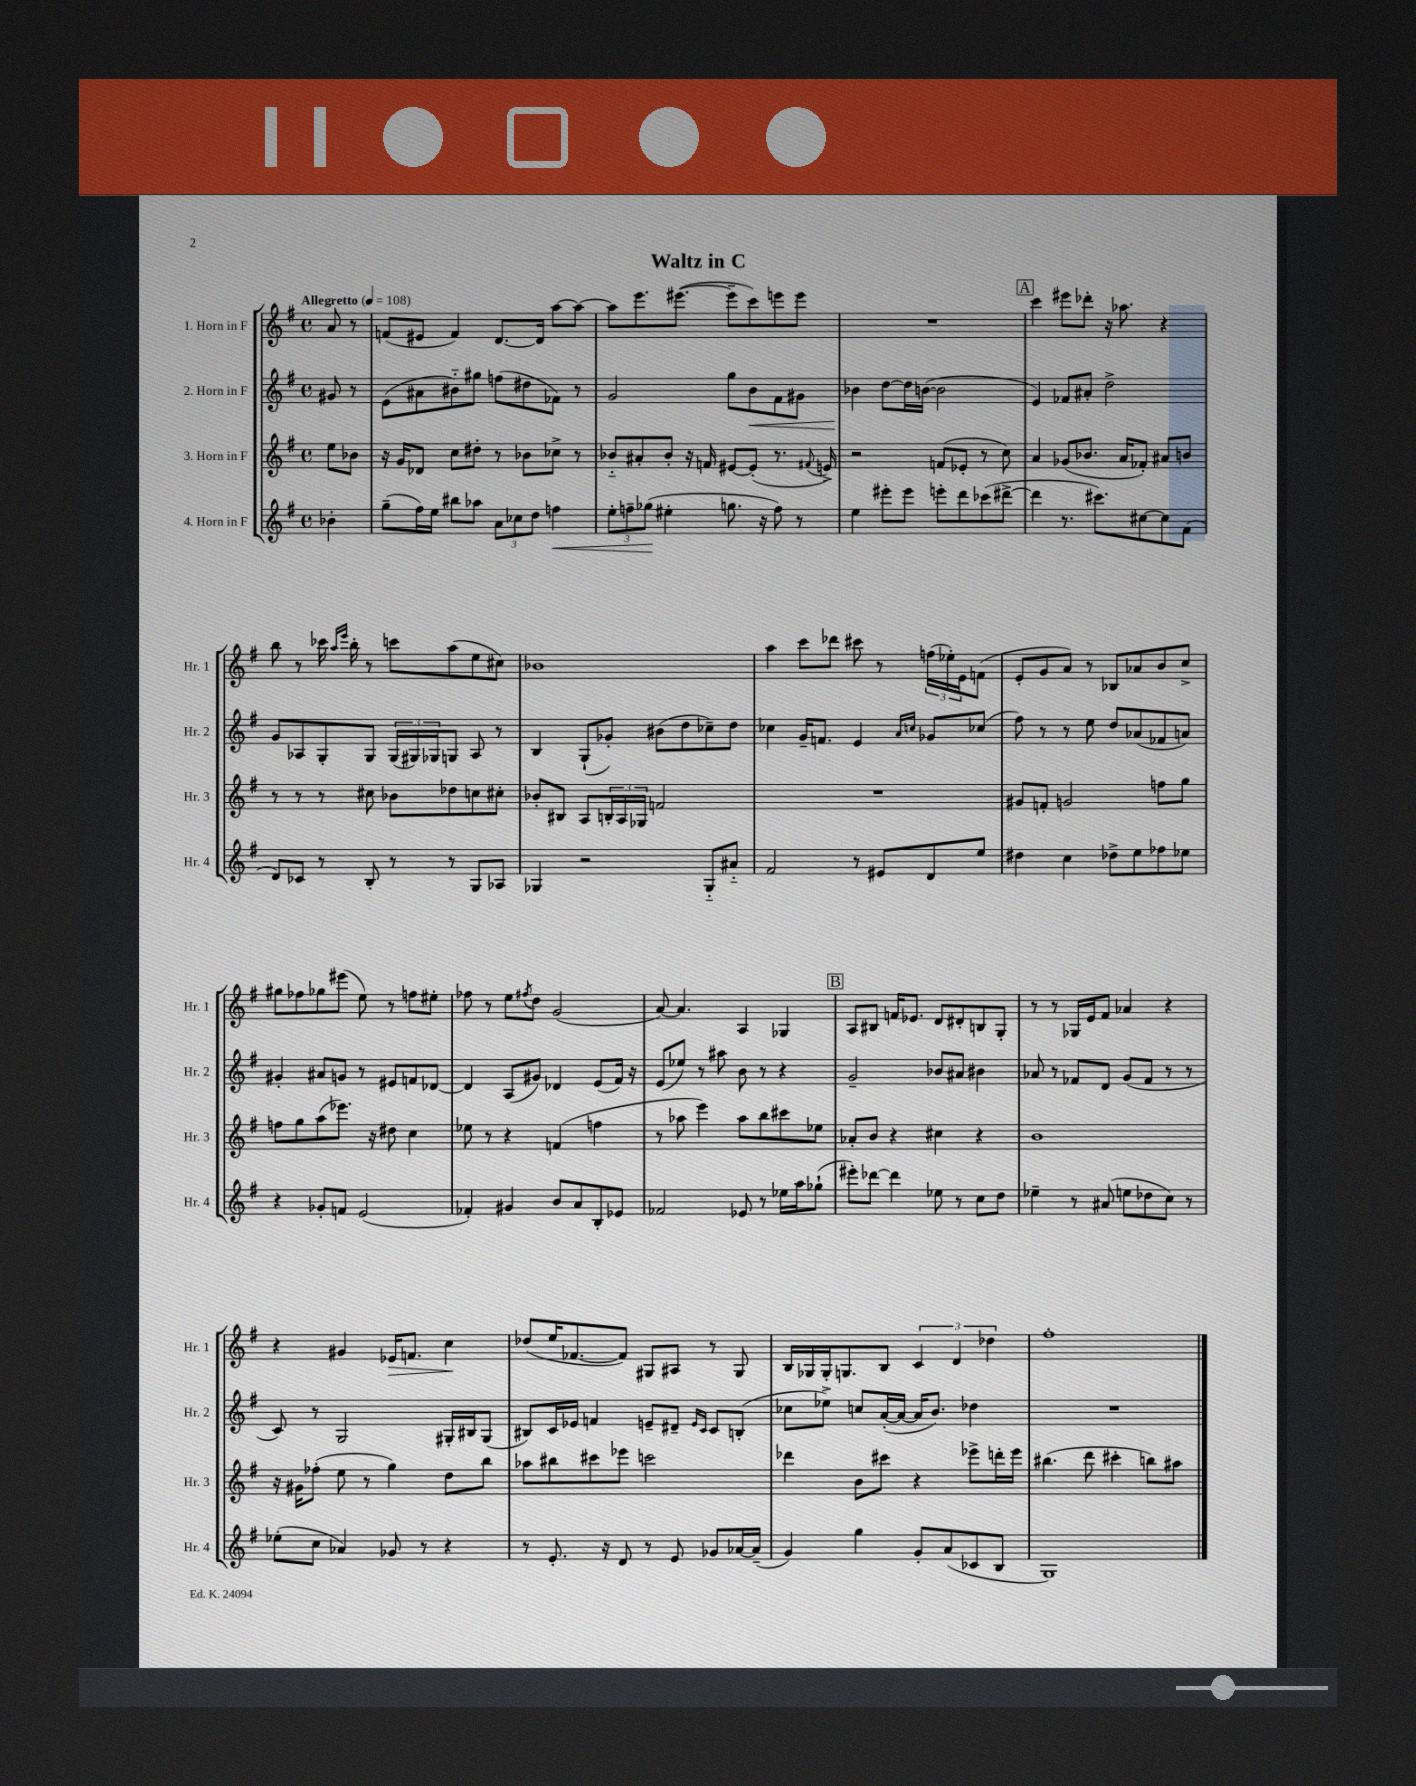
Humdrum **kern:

**kern	**kern	**kern	**kern
*staff4	*staff3	*staff2	*staff1
*clefG2	*clefG2	*clefG2	*clefG2
*k[f#]	*k[f#]	*k[f#]	*k[f#]
*M4/4	*M4/4	*M4/4	*M4/4
*met(c)	*met(c)	*met(c)	*met(c)
*MM108	*MM108	*MM108	*MM108
4b-'	8ee	8g#	8a
.	8b-	8r	8r
=	=	=	=
(8gg~	16r	(8e	(8f
.	16g	.	.
16ff#)	8d-	8a#	8e#
16ee	.	.	.
8bb#	8cc	8b#'~)	4f)
8aa-	8dd#'	8gg#	.
12a	8r	(8ff	[8.d
12cc-	.	.	.
.	8b-	8dd#	.
12dd	.	.	.
.	.	.	16d]
4ff	8cc-^	8f-)	[8aa
.	8r	8r	8aa_
=	=	=	=
12ee'	8b-'~	2g	8aa]
12ff~	.	.	.
.	8a#'	.	8.eee
(12gg-	.	.	.
4ee#'	8b-'	.	.
.	.	.	([8.eee#
.	16r	.	.
.	16f	.	.
8.gg	[8e#	8gg	8eee#~]
.	(8e#']	8b	8ccc)
16r	.	.	.
8ff)	8.r	8f#	8eee
8r	.	8g#	8eee
.	8qqf#	.	.
.	16e^)	.	.
=	=	=	=
4ee	2r	4b-	1r
8eee#'	.	[8dd	.
8eee#	.	16dd]	.
.	.	([16b	.
8eee'	(8f	2b]	.
8ddd	8e-'	.	.
(8ccc-	8r	.	.
[8ddd#^	8cc)	.	.
=	=	=	=
4ddd#]	4a	4e)	4ccc
8.r	(8g-	8f-	8eee#
.	8.b-	8a#'	8ddd-'
8.ccc#)	.	.	.
.	.	2dd^	16r
.	16a	.	8.aa-
[8cc#	8f-')	.	.
8cc#]	8a#	.	4r
(8f#	8b	.	.
=	=	=	=
8d)	8r	8g	8bb
8c-	8r	8A-	8r
8r	8r	8G'	16ccc-
.	.	.	16qqaa
.	.	.	16qqeee
.	.	.	16bb'
8B'	8cc#	8G	8r
8r	8b-	(24G	8ccc
.	.	24G#)	.
.	.	24G-	.
8r	8dd-	8G	(8aa
8G	8cc	8A-	8ee
8A-	8cc#'	8r	8cc#)
=	=	=	=
4G-	8b-'	4B	1b-
.	8B#	.	.
2r	8A	(8G`	.
.	24B'	8g-')	.
.	24A	.	.
.	24G-	.	.
.	2f	(8b#	.
.	.	8dd	.
8G-'~	.	8cc-~)	.
8a#'~	.	8dd	.
=	=	=	=
2f#	1r	4cc-	4aa
.	.	16g~	8ccc
.	.	8.f	.
.	.	.	8ddd-
8r	.	4e	8ccc#
8e#	.	.	8r
.	.	16qqa	.
.	.	16qqcc	.
8d	.	8g-	(24ff
.	.	.	24ee-')
.	.	.	24e
8ee	.	(8cc-	(8f
=	=	=	=
4dd#	8g#	8ff#)	8e'
.	8f'	8r	8g
4cc	2g	8r	8a)
.	.	8ee	8r
8dd-^	.	8dd	8B-
8ee	.	(8a-	8a-
8ff-	8ff	8f-	8b
8ee-	8gg	8a)	8cc^
=	=	=	=
4r	8ff	4g#'	8gg#
.	8gg	.	8ff-
8g-'	(8aa	8a#	8gg-
8f	8.eee-)	8g	(8eee#
(2e	.	8r	8ee)
.	16r	.	.
.	8dd#	8e#	8r
.	4cc	8f	8ff
.	.	[8d-	8ee#'
=	=	=	=
4f-')	8ee-	4d-]	8ff-
.	8r	.	8r
4g#	4r	(8A	8ee
.	.	.	8qff#
.	.	8g#)	8dd
8b	(4f	4d-	(2g
8a	.	.	.
8B'	4ff	(8e	.
8e-	.	16f#)	.
.	.	16r	.
=	=	=	=
2f-	8r	(8e	[8a)
.	8aa-	8ee-)	4.a]
.	4eee)	8r	.
.	.	8aa#	.
8e-	8aa-	8b	4A
8r	8bb	8r	.
16ee-	8ccc#	4r	4G-
16aa	.	.	.
(8gg-`	8ee-	.	.
=	=	=	=
8eee#')	8a-'	2g~	8A
[8ddd-	8b	.	8B#
4ddd-]	4r	.	16f
.	.	.	8.e-
8ee-	4cc#	8b-	8d
8r	.	8a#	8d#'
8cc	4r	4b#	8B
8dd	.	.	8G'
=	=	=	=
4ee-~	1b	8a-	8r
.	.	8r	8r
8r	.	8f-	16G-
.	.	.	16e
(8a#	.	8d	8f#
8ee	.	(8g	4a-
8dd-	.	8f-	.
8cc)	.	8r	4r
8r	.	8r	.
=	=	=	=
(8ee-'	16r	8c)	4r
.	16g#	.	.
8cc	(8ff-'	8r	.
4a-)	8ee	2G	4g#
.	8r	.	.
8g-	4gg)	.	16e-
.	.	.	8.f
8r	.	.	.
4r	8dd	16G#'	4cc
.	.	16B#	.
.	8bb	(8G#	.
=	=	=	=
8r	8aa-	8B#)	(8dd-
8.e'	8bb#	16c	16ee
.	.	16e-	[8.f-
.	8ccc#	4f	.
16r	.	.	.
8d	8eee-	.	8f-])
8r	2ccc	8e~	8G#
8e	.	8d#~	8A#
.	.	16qqe	.
.	.	16qqc	.
8g-	.	8c	8r
[16a-	.	(8B'	8G#
(16a-~]	.	.	.
=	=	=	=
4g)	4ddd-	8cc-	16B
.	.	.	16G-
.	.	8ee-^)	16G-'
.	.	.	8.G
4gg	8b	8cc	.
.	8ccc#	([16a'	8B
.	.	16a_	.
8g'	4r	16a]	6c
.	.	8.b)	.
(8a	.	.	.
.	.	.	6d
8c-	8eee-^	4dd-	.
.	.	.	6dd-
8B	16ddd'	.	.
.	16eee-	.	.
=	=	=	=
1G)	(4.bb#	1r	1ff#'
.	8ddd	.	.
.	4ccc#'	.	.
.	8bb)	.	.
.	8aa#	.	.
==	==	==	==
*-	*-	*-	*-
